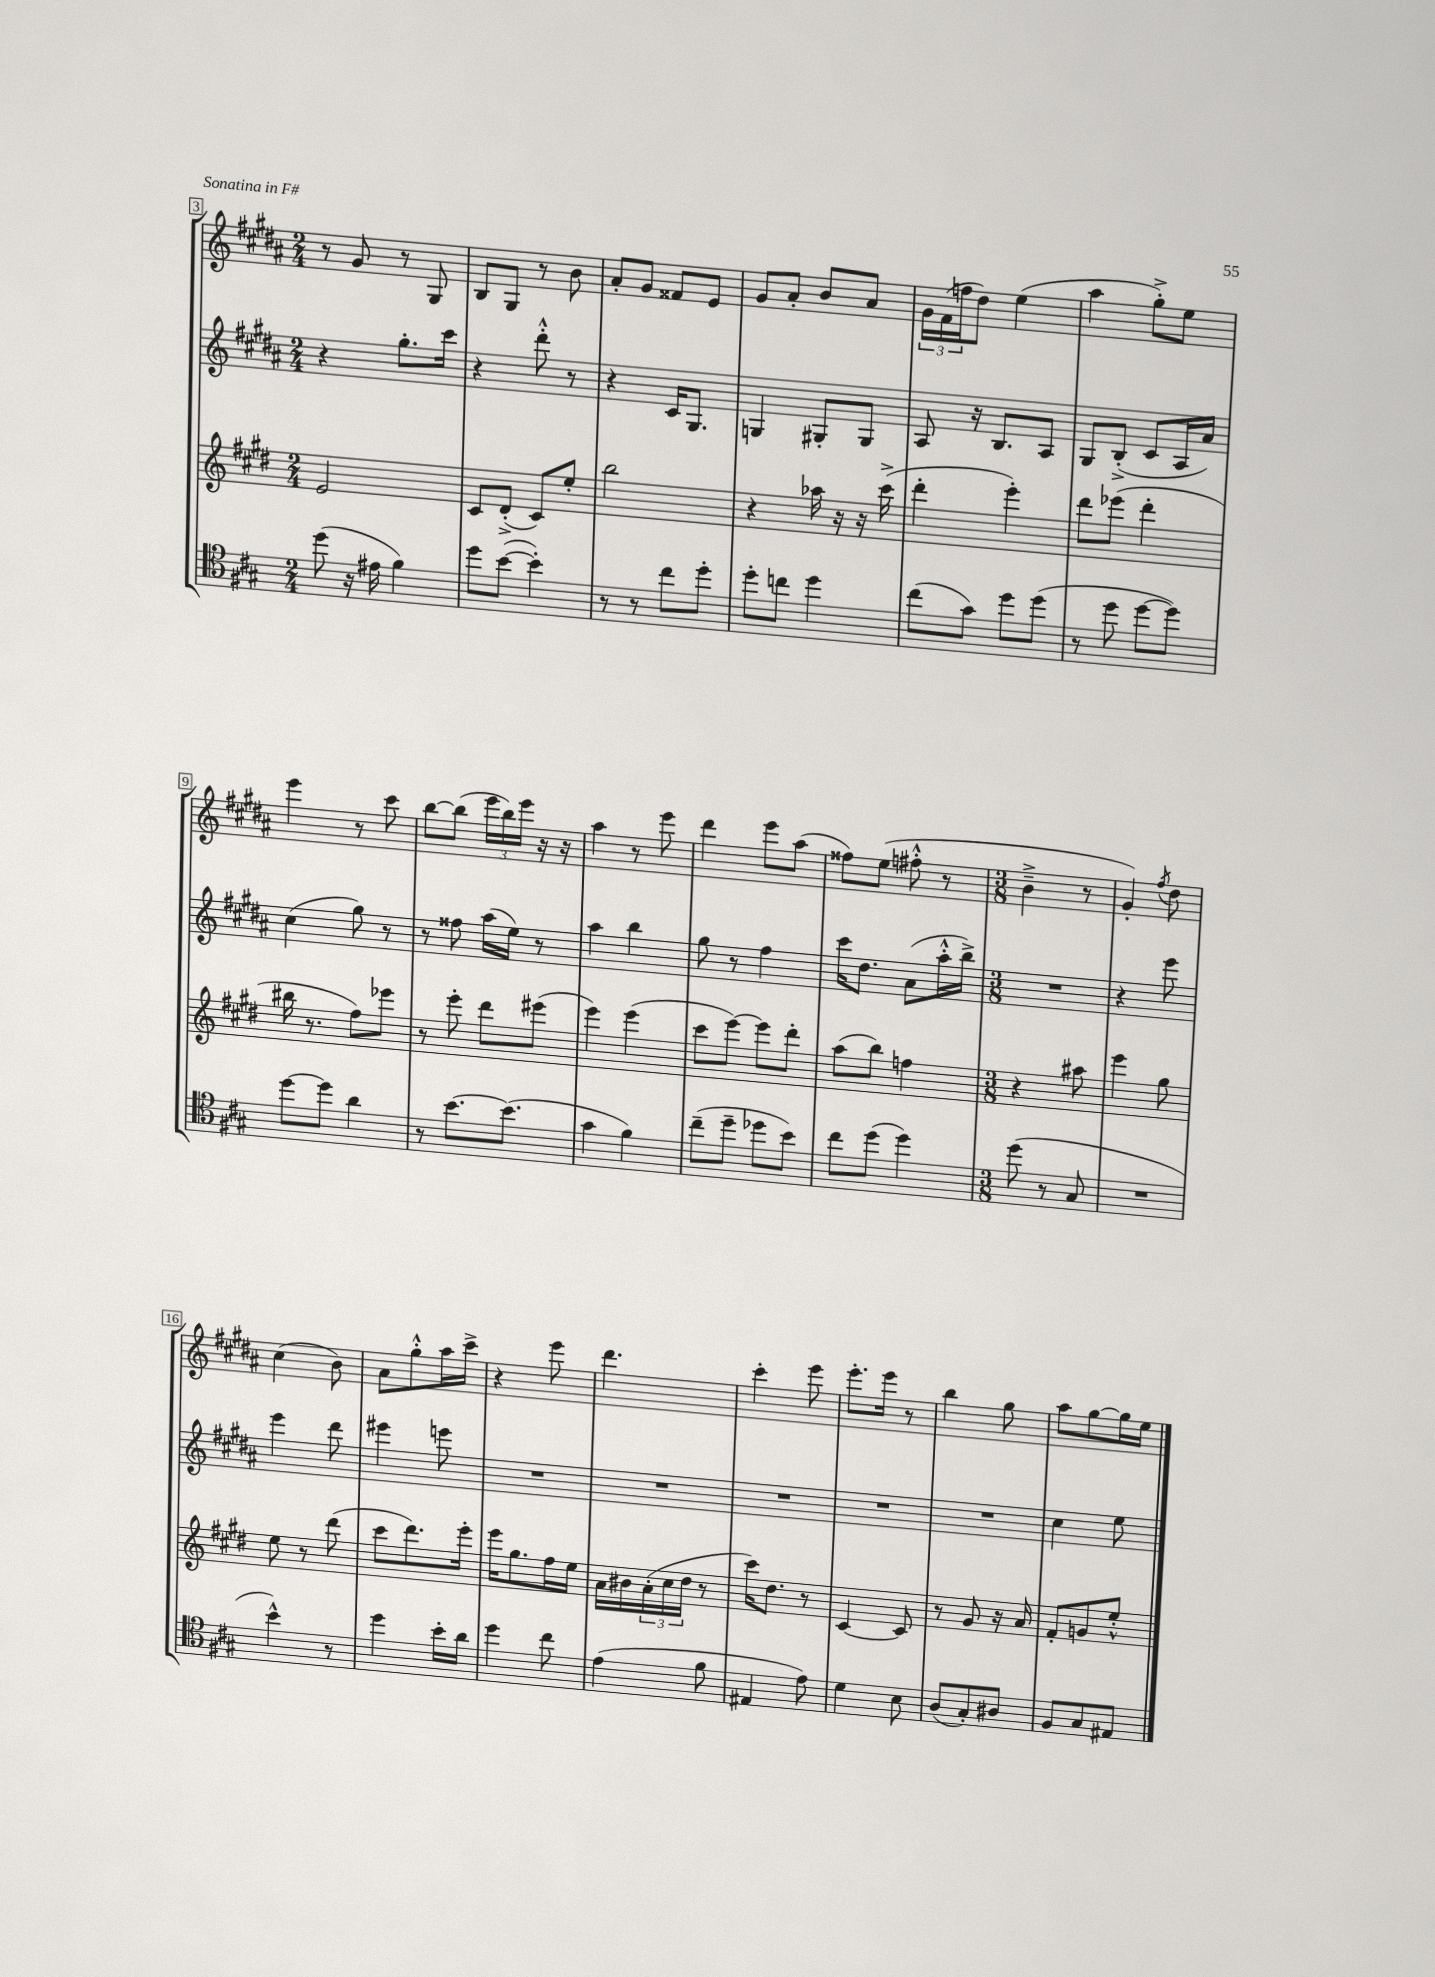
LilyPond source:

<<
\new StaffGroup <<
\new Staff = "s0" {
    \clef treble \key b \major \numericTimeSignature \time 2/4
    r8 gis'8 r8 gis8 |
    b8 gis8 r8 b'8 |
    ais'8-. gis'8 fisis'8 e'8 |
    gis'8 ais'8-. b'8 ais'8 |
    \tuplet 3/2 { gis'16 fis'16( f''16 } dis''8) e''4( |
    ais''4 gis''8-.->) e''8 |
    e'''4 r8 cis'''8 |
    b''8~ b''8( \tuplet 3/2 { e'''16 b''16) e'''16 } r16 r16 |
    ais''4 r8 e'''8 |
    dis'''4 e'''8 ais''8( |
    fisis''8) e''8( fis''8-.-^ r8 |
    \numericTimeSignature \time 3/8 b'4---> r8 |
    gis'4-.) \acciaccatura { fis''8 } dis''8 |
    cis''4( b'8) |
    ais'8 gis''8-.-^ ais''16 cis'''16-> |
    r4 e'''8 |
    dis'''4. |
    cis'''4-. e'''8 |
    e'''8.-. e'''16 r8 |
    b''4 gis''8 |
    ais''8 gis''8~ gis''16 e''16 \bar "|." |
}
\new Staff = "s1" {
    \clef treble \key b \major \numericTimeSignature \time 2/4
    r4 gis''8.-. cis'''16 |
    r4 dis'''8-.-^ r8 |
    r4 cis'16 gis8. |
    g4 gis8-. gis8 |
    ais8 r16 b8. ais8 |
    gis8 b8-.->( cis'8 ais16 ais'16) |
    cis''4( gis''8) r8 |
    r8 fisis''8 ais''16( e''16) r8 |
    ais''4 b''4 |
    gis''8 r8 fis''4 |
    cis'''16 dis''8. ais'8( ais''16-.-^ b''16->) |
    \numericTimeSignature \time 3/8 R4. |
    r4 e'''8 |
    e'''4 dis'''8 |
    eis'''4 e'''8 |
    R4. |
    R4. |
    R4. |
    R4. |
    R4. |
    cis''4 e''8 \bar "|." |
}
\new Staff = "s2" {
    \clef treble \key e \major \numericTimeSignature \time 2/4
    e'2 |
    cis'8 dis'8-.->( cis'8) e''8-. |
    b''2 |
    r4 aes''16 r16 r16 cis'''16->( |
    dis'''4-. e'''4-.) |
    dis'''8 ees'''8( dis'''4-. |
    bis''16 r8. fis''8) ees'''8 |
    r8 e'''8-. dis'''8 eis'''8( |
    e'''4) e'''4( |
    cis'''8 e'''8~) e'''8 dis'''8-. |
    a''8( b''8) f''4 |
    \numericTimeSignature \time 3/8 r4 ais''8 |
    e'''4 gis''8 |
    e''8 r8 dis'''8( |
    cis'''8 dis'''8.) e'''16-. |
    e'''16 gis''8. fis''16 e''16 |
    a'16 bis'16 \tuplet 3/2 { a'16-.( cis''16 dis''16 } r8 |
    cis'''16) dis''8. r8 |
    cis'4~ cis'8 |
    r8 gis'8 r16 a'16 |
    fis'8-. g'8 e''8-.-^ \bar "|." |
}
\new Staff = "s3" {
    \clef tenor \key a \major \numericTimeSignature \time 2/4
    d''8( r16 eis'16 fis'4) |
    d''8 b'8~( b'4-.) |
    r8 r8 cis''8 d''8-. |
    d''8-. c''8 d''4 |
    cis''8( gis'8) d''8 d''8( |
    r8 d''8 d''8~ d''8) |
    d''8~ d''8 a'4 |
    r8 b'8.~ b'8.( |
    gis'4 fis'4) |
    cis''8--( d''8-- des''8 b'8) |
    cis''8 d''8( d''4) |
    \numericTimeSignature \time 3/8 d''8( r8 gis8 |
    R4. |
    b'4-^) r8 |
    d''4 b'16-. a'16 |
    d''4 cis''8 |
    e'4( fis'8 |
    eis4 e'8) |
    d'4 b8 |
    a8( gis8-.) ais8 |
    fis8 gis8 eis8 \bar "|." |
}
>>
>>
\layout { \context { \Score currentBarNumber = #3 \override BarNumber.stencil = #(make-stencil-boxer 0.1 0.3 ly:text-interface::print) } }
